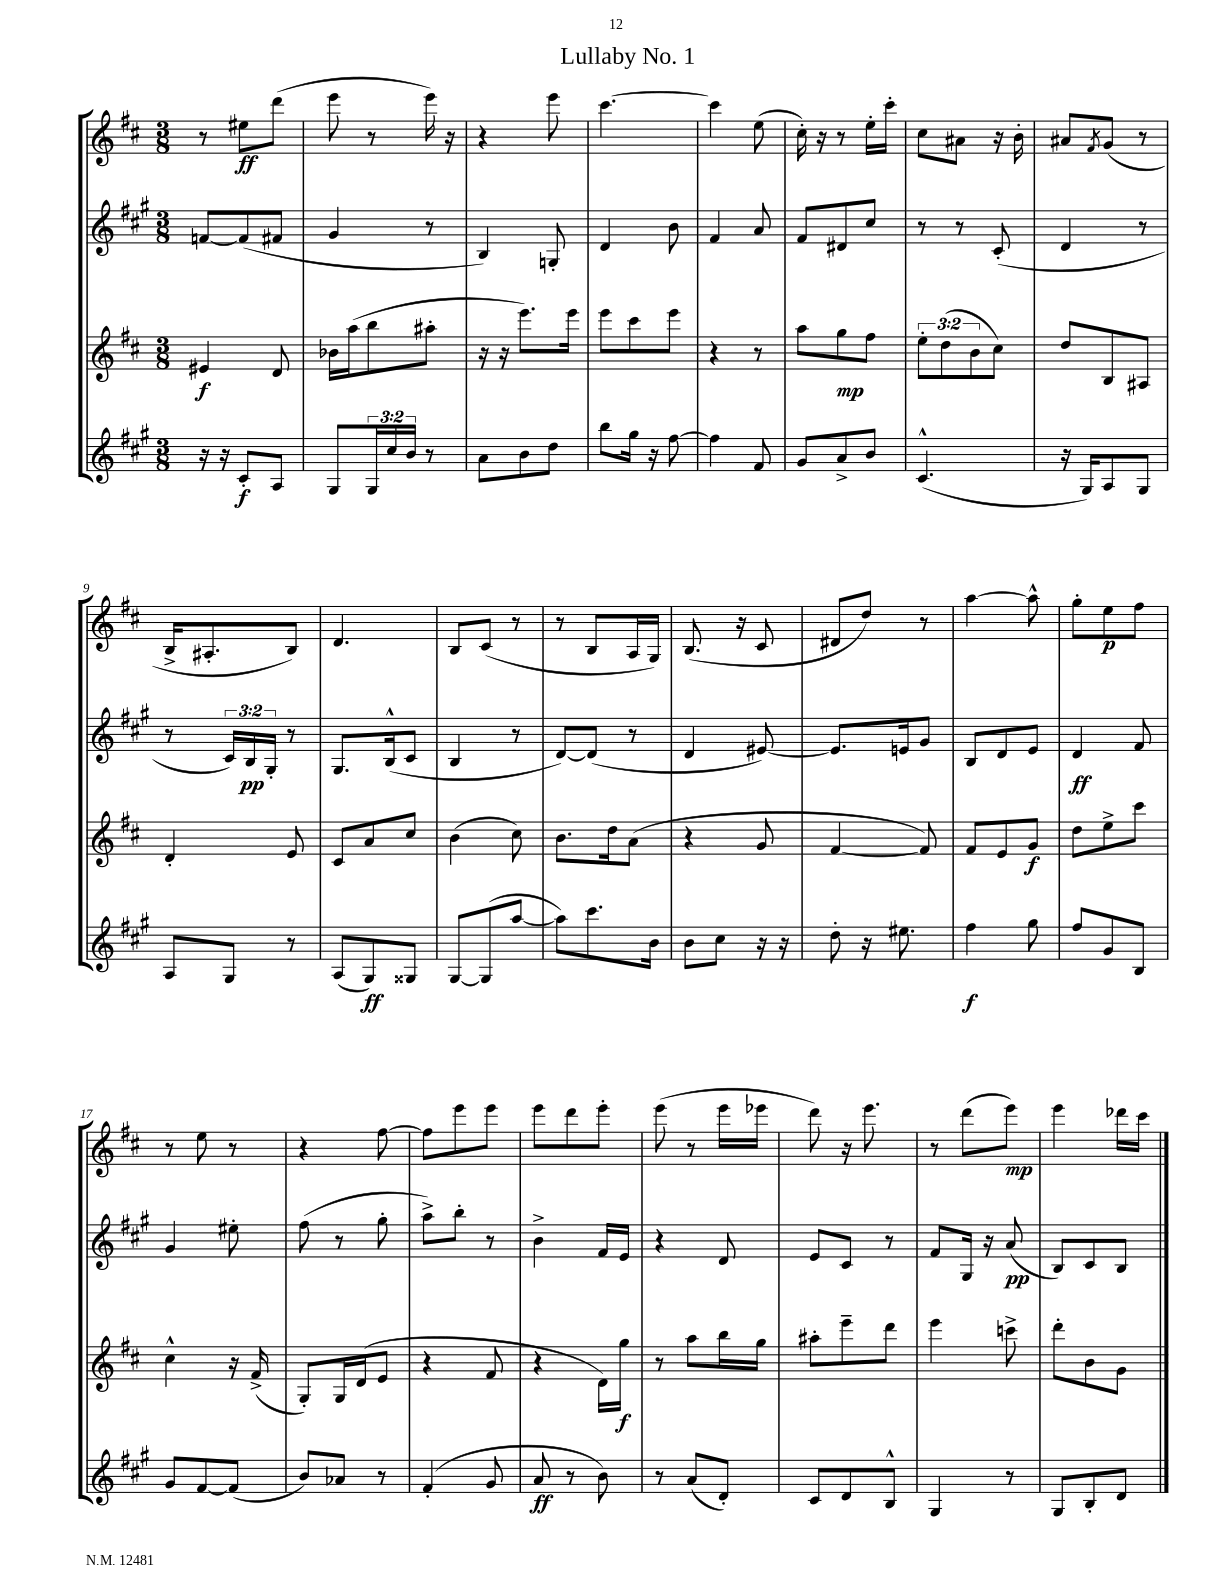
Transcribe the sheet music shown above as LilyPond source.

\header { title = "Lullaby No. 1" }
<<
\new StaffGroup <<
\new Staff = "s0" {
    \clef treble \key d \major \numericTimeSignature \time 3/8
    r8 eis''8\ff d'''8( |
    e'''8 r8 e'''16) r16 |
    r4 e'''8 |
    cis'''4.~ |
    cis'''4 e''8( |
    cis''16-.) r16 r8 e''16-. cis'''16-. |
    cis''8 ais'8 r16 b'16-. |
    ais'8 \acciaccatura { fis'8 } g'8( r8 |
    b16-> ais8.-. b8) |
    d'4. |
    b8 cis'8( r8 |
    r8 b8 a16 g16) |
    b8.( r16 cis'8 |
    dis'8 d''8) r8 |
    a''4~ a''8-^ |
    g''8-. e''8\p fis''8 |
    r8 e''8 r8 |
    r4 fis''8~ |
    fis''8 e'''8 e'''8 |
    e'''8 d'''8 e'''8-. |
    e'''8( r8 e'''16 ees'''16 |
    d'''8) r16 e'''8. |
    r8 d'''8( e'''8\mp) |
    e'''4 des'''16 cis'''16 \bar "|." |
}
\new Staff = "s1" {
    \clef treble \key a \major \numericTimeSignature \time 3/8 \override Staff.TupletNumber.text = #tuplet-number::calc-fraction-text
    f'8~ f'8( fis'8 |
    gis'4 r8 |
    b4) g8-. |
    d'4 b'8 |
    fis'4 a'8 |
    fis'8 dis'8 cis''8 |
    r8 r8 cis'8-.( |
    d'4 r8 |
    r8 \tuplet 3/2 { cis'16) b16\pp gis16-. } r8 |
    gis8. b16-^( cis'8 |
    b4 r8 |
    d'8~) d'8( r8 |
    d'4 eis'8~) |
    eis'8. e'16 gis'8 |
    b8 d'8 e'8 |
    d'4\ff fis'8 |
    gis'4 eis''8-. |
    fis''8( r8 gis''8-. |
    a''8->) b''8-. r8 |
    b'4-> fis'16 e'16 |
    r4 d'8 |
    e'8 cis'8 r8 |
    fis'8 gis16 r16 a'8\pp( |
    b8) cis'8 b8 \bar "|." |
}
\new Staff = "s2" {
    \clef treble \key d \major \numericTimeSignature \time 3/8 \override Staff.TupletNumber.text = #tuplet-number::calc-fraction-text
    eis'4\f d'8 |
    bes'16 a''16( b''8 ais''8-. |
    r16 r16 e'''8.) e'''16 |
    e'''8 cis'''8 e'''8 |
    r4 r8 |
    a''8 g''8\mp fis''8 |
    \tuplet 3/2 { e''8-. d''8( b'8 } cis''8) |
    d''8 b8 ais8 |
    d'4-. e'8 |
    cis'8 a'8 cis''8 |
    b'4( cis''8) |
    b'8. d''16 a'8( |
    r4 g'8 |
    fis'4~ fis'8) |
    fis'8 e'8 g'8\f |
    d''8 e''8-> cis'''8 |
    cis''4-^ r16 fis'16->( |
    g8-.) g16 d'16( e'8 |
    r4 fis'8 |
    r4 d'16) g''16\f |
    r8 a''8 b''16 g''16 |
    ais''8-. e'''8-- d'''8 |
    e'''4 c'''8-> |
    d'''8-. b'8 g'8 \bar "|." |
}
\new Staff = "s3" {
    \clef treble \key a \major \numericTimeSignature \time 3/8 \override Staff.TupletNumber.text = #tuplet-number::calc-fraction-text
    r16 r16 cis'8-.\f a8 |
    gis8 \tuplet 3/2 { gis16 cis''16 b'16 } r8 |
    a'8 b'8 d''8 |
    b''8 gis''16 r16 fis''8~ |
    fis''4 fis'8 |
    gis'8 a'8-> b'8 |
    cis'4.-^( |
    r16 gis16) a8 gis8 |
    a8 gis8 r8 |
    a8( gis8\ff) gisis8 |
    gis8~ gis8( a''8~ |
    a''8) cis'''8. b'16 |
    b'8 cis''8 r16 r16 |
    d''8-. r16 eis''8. |
    fis''4\f gis''8 |
    fis''8 gis'8 b8 |
    gis'8 fis'8~ fis'8( |
    b'8) aes'8 r8 |
    fis'4-.( gis'8 |
    a'8\ff r8 b'8) |
    r8 a'8( d'8-.) |
    cis'8 d'8 b8-^ |
    gis4 r8 |
    gis8 b8-. d'8 \bar "|." |
}
>>
>>
